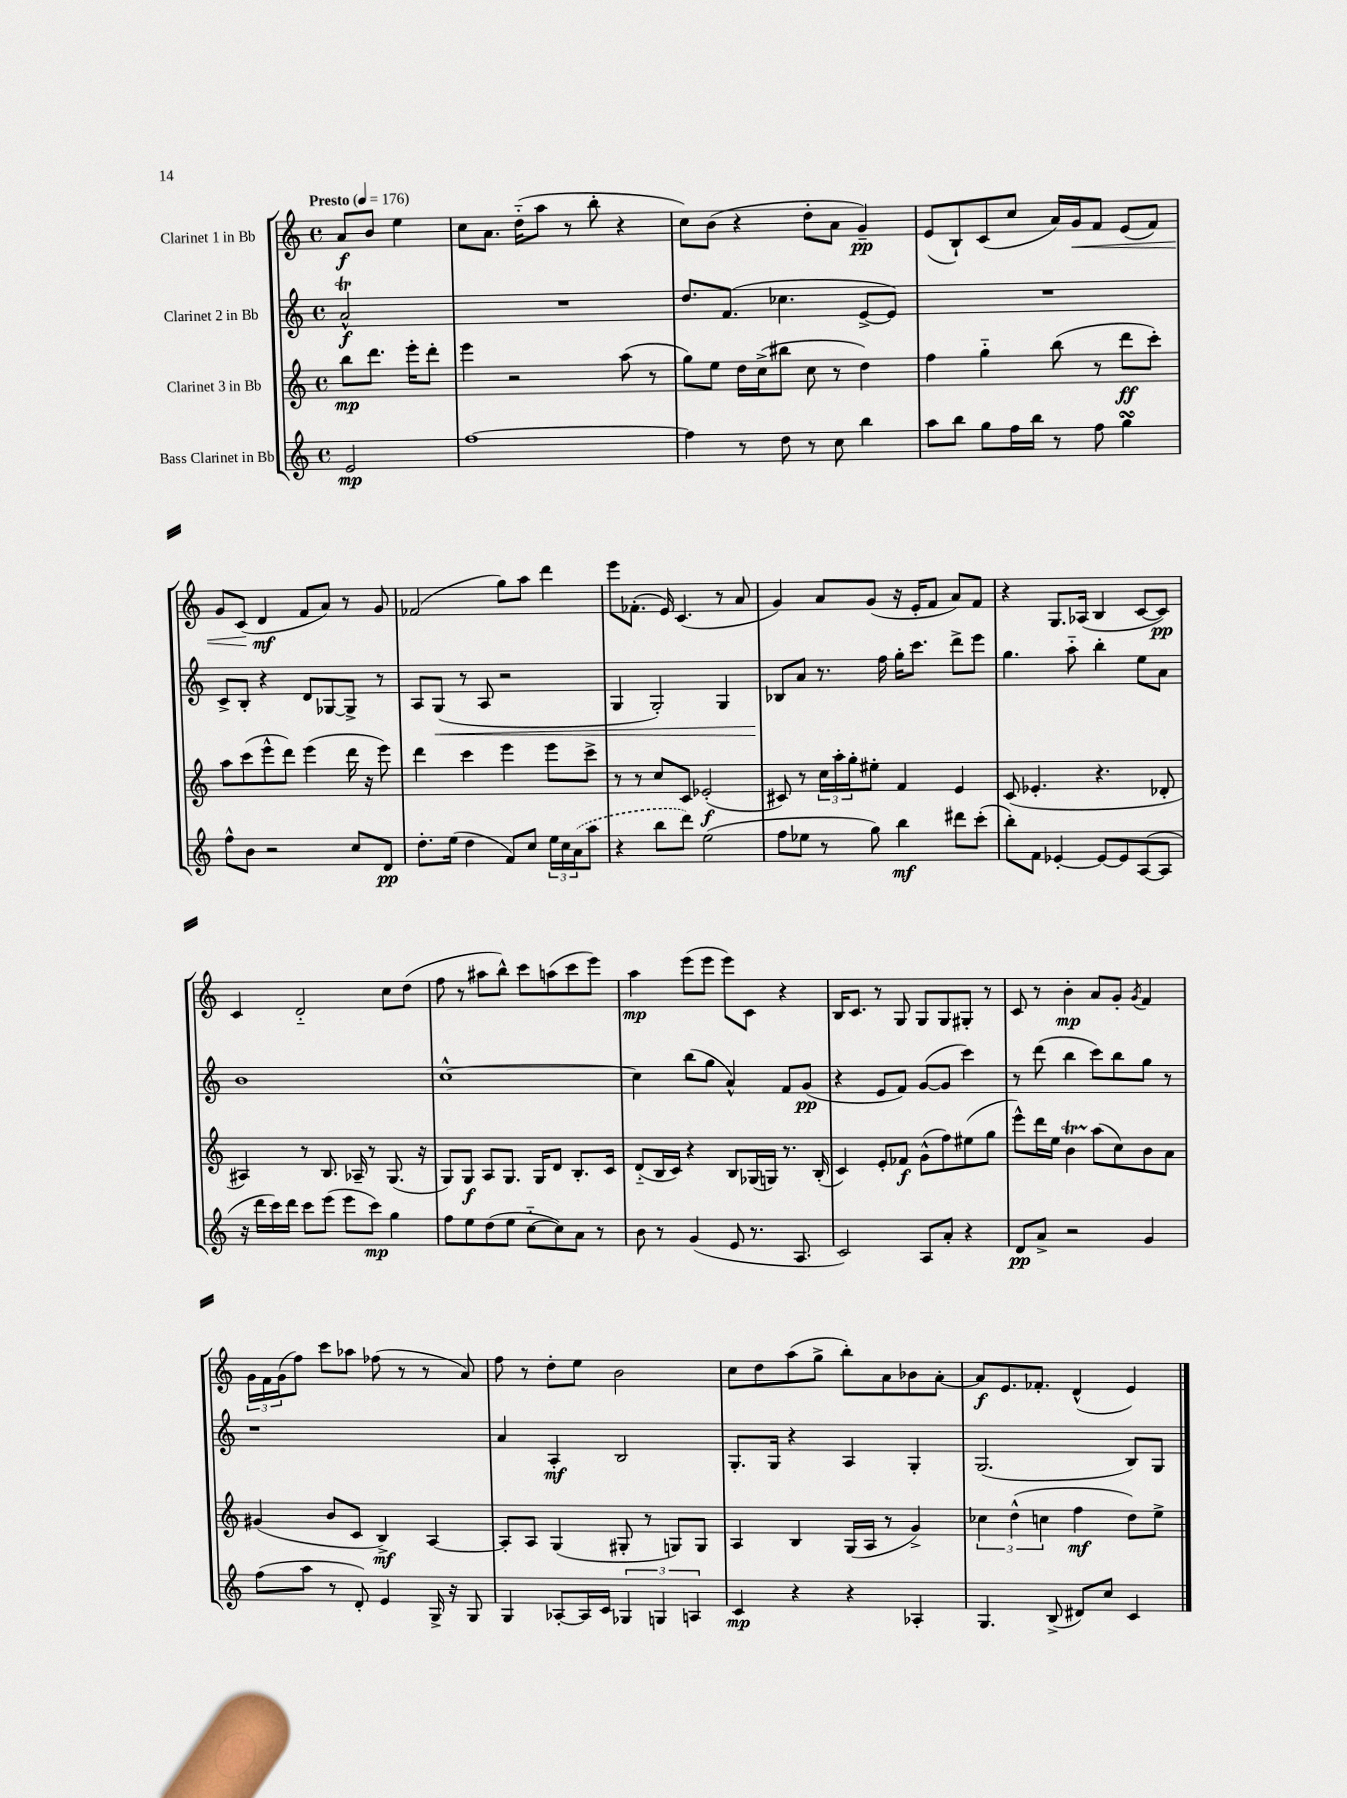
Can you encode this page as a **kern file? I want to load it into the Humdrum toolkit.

**kern	**kern	**kern	**kern
*staff4	*staff3	*staff2	*staff1
*clefG2	*clefG2	*clefG2	*clefG2
*k[]	*k[]	*k[]	*k[]
*M4/4	*M4/4	*M4/4	*M4/4
*met(c)	*met(c)	*met(c)	*met(c)
*MM176	*MM176	*MM176	*MM176
2e	8bb	2a^^	8a
.	8.ddd	.	8b
.	.	.	4ee
.	16eee'	.	.
.	8ddd'	.	.
=	=	=	=
[1ff	4eee	1r	8cc
.	.	.	8.a
.	2r	.	.
.	.	.	(16dd'~
.	.	.	8aa
.	.	.	8r
.	.	.	8bb'
.	(8aa	.	4r
.	8r	.	.
=	=	=	=
4ff]	8gg)	8.dd	8cc)
.	8ee	.	(8b
.	.	(8.f	.
8r	16dd	.	4r
.	(16cc^	.	.
8dd	8bb#	4.cc-	.
8r	8cc	.	8dd'
8cc	8r	.	8a
4bb	4dd)	[8e^	4g~)
.	.	8e])	.
=	=	=	=
8aa	4ff	1r	(8e
8bb	.	.	8B`)
8gg	4gg'~	.	(8c
16ff	.	.	8cc
16bb	.	.	.
8r	(8bb	.	16a)
.	.	.	16g
8ff	8r	.	8f
4gg	8ddd	.	(8e
.	8ccc')	.	8f)
=	=	=	=
8ff^^	8aa	8c^	8g
8b	(8ccc	8B'	(8c
2r	8eee^^	4r	4d
.	8ddd)	.	.
.	(4eee	8d	8f
.	.	[8G-	8a)
8cc	16ddd	8G-^]	8r
.	16r	.	.
8d	8eee)	8r	8g
=	=	=	=
8.dd'	4ddd	8A	(2f-
.	.	(8G	.
(16ee	.	.	.
4dd	4ccc	8r	.
.	.	8A	.
8f)	4eee	2r	8gg)
8cc	.	.	8aa
24ee	8eee	.	4ddd
24cc	.	.	.
(24a	.	.	.
8aa	8ccc^	.	.
=	=	=	=
4r	8r	4G	8eee
.	8r	.	(8.f-'
8bb	8cc	2G')	.
.	.	.	16e)
8ddd)	8c	.	(4.c
(2ee	(2e-'	.	.
.	.	4G	8r
.	.	.	8a
=	=	=	=
8ff	8c#)	8B-	4g)
8ee-	8r	8a	.
8r	24cc	8.r	8a
.	24aa'	.	.
.	24gg'	.	.
8gg)	8ee#'	.	(8g
.	.	16ff	.
4bb	4f	16gg'	16r
.	.	8.ccc	16e'
.	.	.	8f
8ddd#	4e	8ddd^	8a)
(8ccc'	.	8eee	8f
=	=	=	=
8bb')	(8c	4.gg	4r
8f	4.e-'	.	.
[4e-'	.	.	8.G
.	.	8aa'~	.
.	.	.	(16A-
8e-_	4.r	4bb'	4B
8e-]	.	.	.
([8A	.	8ee	[8c
8A]	8d-'	8a	8c])
=	=	=	=
16r	4A#)	1b	4c
16ddd	.	.	.
16ccc)	.	.	.
16ddd	.	.	.
8ccc	8r	.	2d'~
(8eee	8.B	.	.
8eee	.	.	.
.	16A-~	.	.
8ccc)	8r	.	.
4gg	(8.G	.	8cc
.	.	.	(8dd
.	16r	.	.
=	=	=	=
8ff	8G)	[1cc^^	8ff
8ee	8G	.	8r
(8dd	8A	.	8aa#
8ee	8.G	.	8bb^^)
[8cc'~	.	.	8ccc
.	16G	.	.
8cc])	8d	.	(8aa
8a	8.B'	.	8ccc
8r	.	.	8eee)
.	16c	.	.
=	=	=	=
8b	(8d'~	4cc]	4aa
8r	16B	.	.
.	16c)	.	.
(4g	4r	(8bb	(8eee
.	.	8gg	8eee
8e	8B	4a^^)	8eee)
8.r	(16G-	.	8c
.	16G)	.	.
.	8.r	8f	4r
8.A	.	.	.
.	.	(8g	.
.	(16B'	.	.
=	=	=	=
2c)	4c)	4r	16B
.	.	.	8.c
.	8e'	8e	8r
.	8f-	8f)	8G
8A	(8g^^	([8g	8G
8a'	8ff)	8g]	8G
4r	(8ee#	4ccc)	8G#'
.	8gg	.	8r
=	=	=	=
8d	8eee^^)	8r	8c
8a^	16ddd	(8ddd	8r
.	16ee	.	.
2r	4b	4bb	4b'
.	(8aa	8ccc)	8a
.	8cc)	8bb	8g'
.	.	.	8qg
4g	8b	8gg	4f
.	8a	8r	.
=	=	=	=
(8ff	(4g#	1r	24g
.	.	.	24f
.	.	.	(24g
8aa	.	.	8ff)
8r	8b	.	8ccc
8d')	8c	.	8aa-
4e	4B^)	.	(8ff-
.	.	.	8r
16G^	[4A	.	8r
16r	.	.	.
8G	.	.	8a)
=	=	=	=
4G	8A']	4a	8ff
.	8A	.	8r
[8A-'	(4G	4A'	8dd'
16A-]	.	.	8ee
16c	.	.	.
6G-	8G#'	2B	2b
.	8r	.	.
6G	.	.	.
.	8G)	.	.
6A	.	.	.
.	8G	.	.
=	=	=	=
4c	4A	8.G'	8cc
.	.	.	8dd
.	.	16G	.
4r	4B	4r	(8aa
.	.	.	8gg^
4r	(16G	4A	8bb')
.	16A	.	.
.	8r	.	8a
4A-'	4g^)	4G'	8b-
.	.	.	[8a'
=	=	=	=
4.G	6cc-	(2.G	8a]
.	.	.	8.e
.	(6dd^^	.	.
.	.	.	8.f-'
.	6cc	.	.
(8B^	.	.	.
8d#)	4ff	.	(4d^^
8cc	.	.	.
4c	8dd)	8B)	4e)
.	8ee^	8G	.
==	==	==	==
*-	*-	*-	*-
